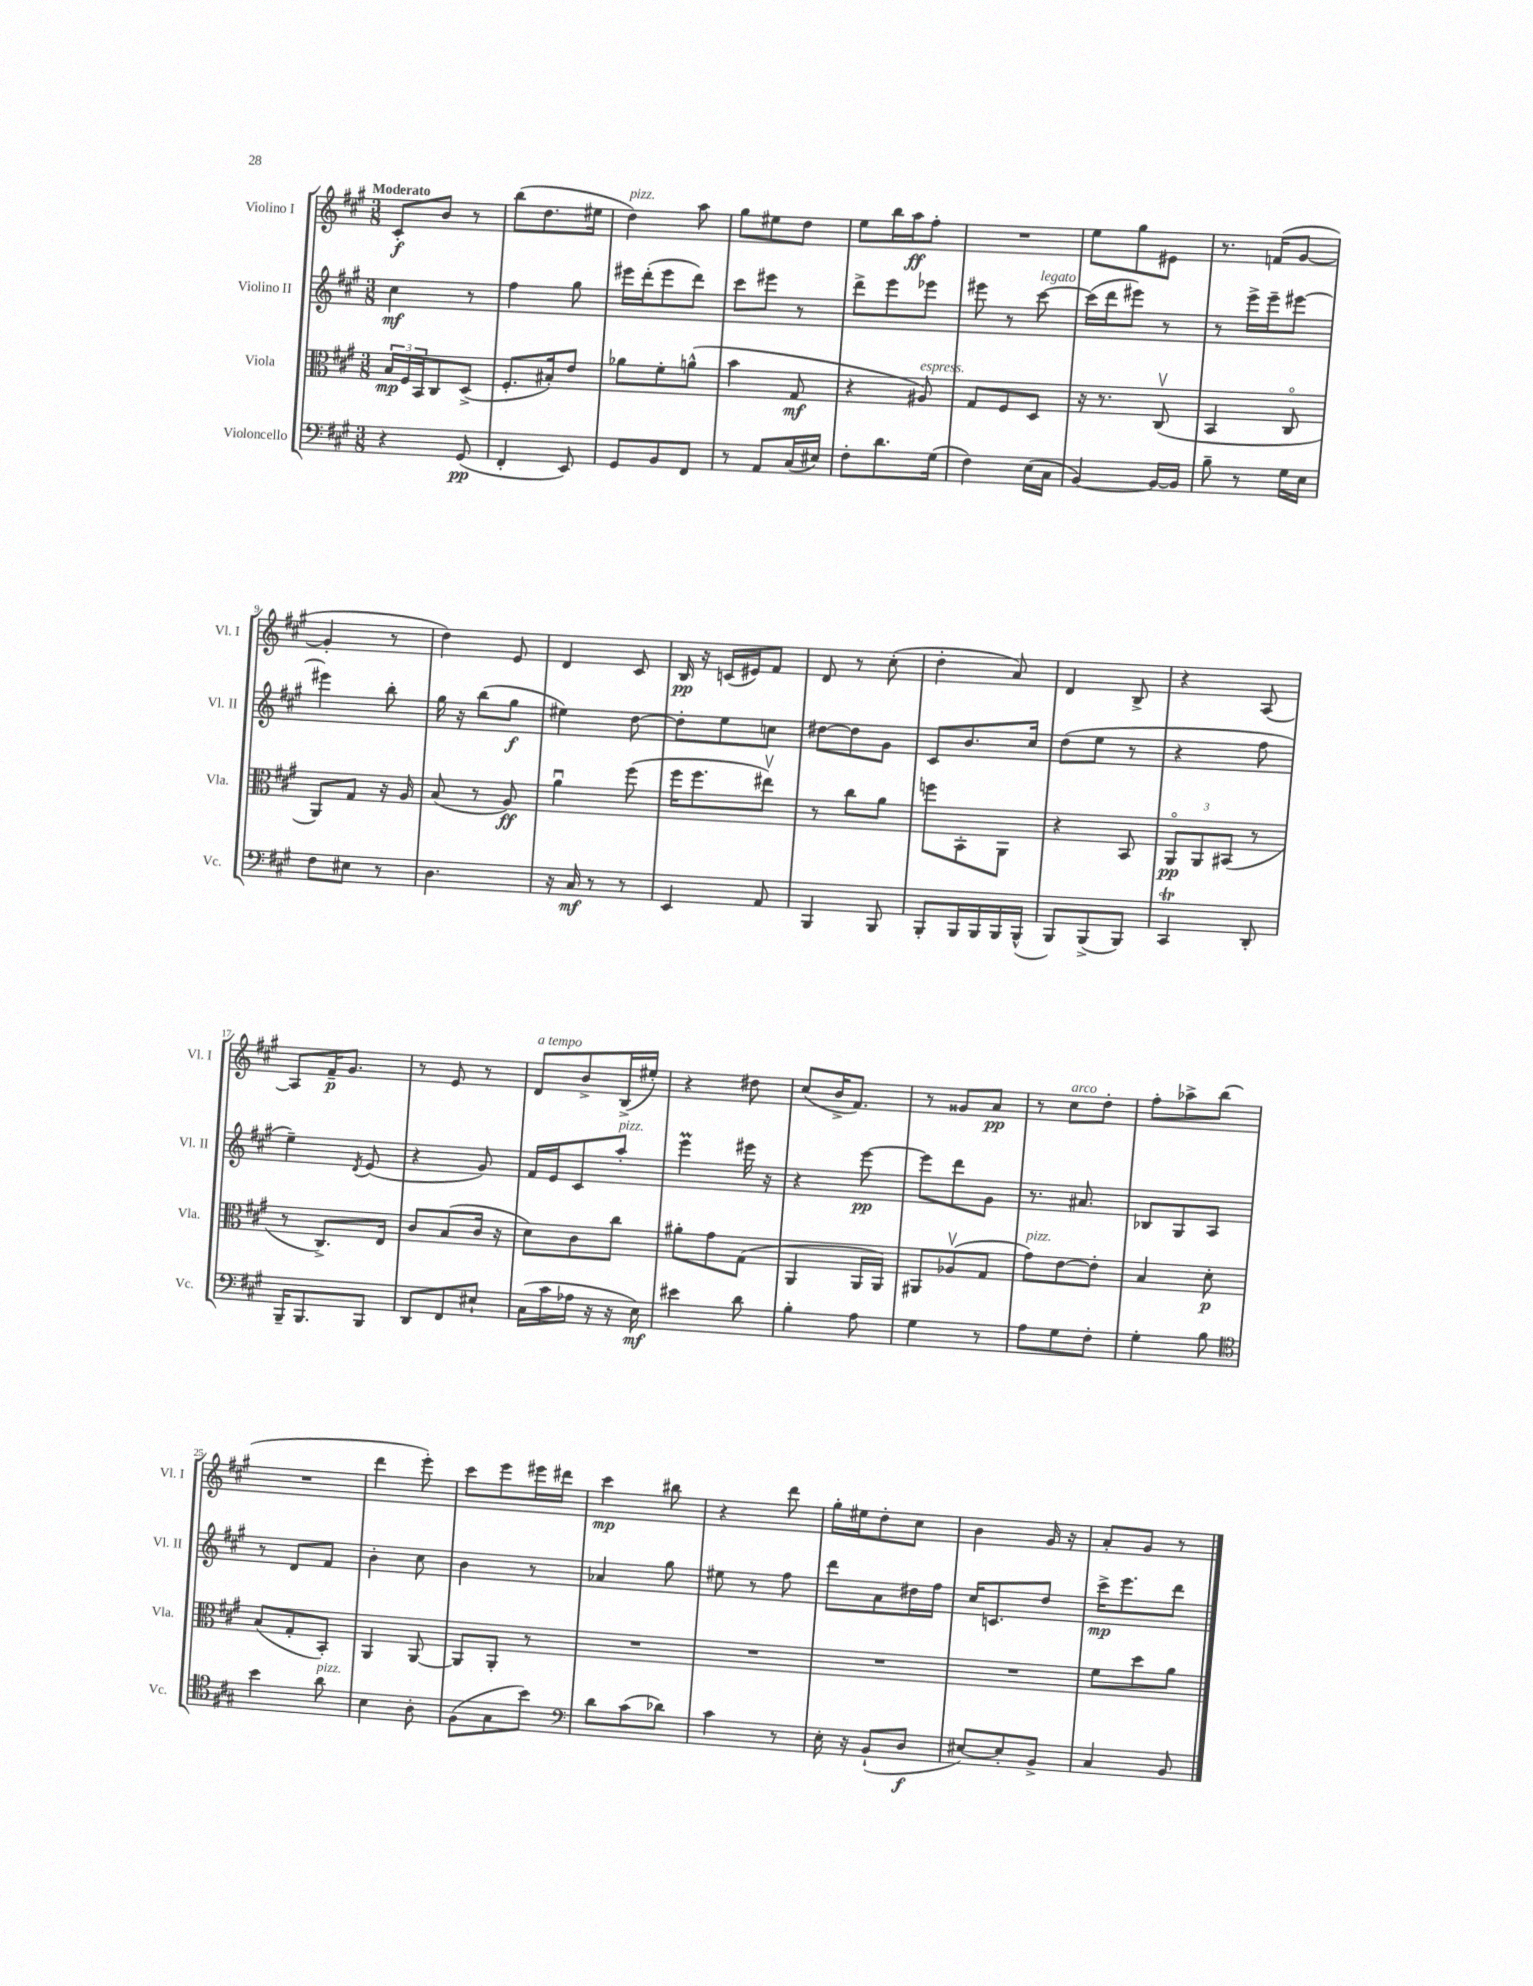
<<
\new StaffGroup <<
\new Staff = "s0" \with { instrumentName = "Violino I" shortInstrumentName = "Vl. I" } {
    \clef treble \key a \major \numericTimeSignature \time 3/8 \tempo "Moderato"
    cis'8-.\f b'8 r8 |
    b''8( d''8. eis''16 |
    d''4^\markup { \italic "pizz." }) a''8 |
    gis''8 eis''8 d''8 |
    e''8 b''16 a''16\ff fis''8-. |
    R4. |
    e''8 gis''8 eis'8 |
    r8. f'16( gis'8~ |
    gis'4-. r8 |
    d''4) e'8 |
    d'4 cis'8 |
    b16\pp r16 c'16( eis'16) fis'8 |
    d'8 r8 cis''8-.( |
    d''4-. a'8) |
    d'4 b8-> |
    r4 a8~ |
    a8 fis'16--\p gis'8. |
    r8 e'8 r8 |
    d'8^\markup { \italic "a tempo" } b'8-> b16->( eis''16-.) |
    r4 dis''8 |
    cis''8( b'16-> fis'8.) |
    r8 gisis'8 a'8\pp |
    r8 cis''8^\markup { \italic "arco" } d''8-. |
    fis''8-. aes''8-> b''8( |
    R4. |
    d'''4 e'''8-.) |
    cis'''8 e'''8 eis'''16 dis'''16 |
    cis'''4\mp bis''8 |
    r4 d'''8 |
    gis''16-. eis''16 d''8-. cis''8 |
    b'4 gis'16 r16 |
    a'8-. gis'8 r8 \bar "|." |
}
\new Staff = "s1" \with { instrumentName = "Violino II" shortInstrumentName = "Vl. II" } {
    \clef treble \key a \major \numericTimeSignature \time 3/8
    cis''4\mf r8 |
    fis''4 gis''8 |
    eis'''16 d'''16-.( eis'''8 d'''8) |
    cis'''8 eis'''8 r8 |
    d'''8-> e'''8 ees'''8 |
    eis'''8 r8 cis'''8~^\markup { \italic "legato" } |
    cis'''16( d'''16 eis'''8) r8 |
    r8 e'''16-> e'''16-- eis'''8~ |
    eis'''4 b''8-. |
    gis''16 r16 b''8( gis''8\f |
    eis''4) d''8~ |
    d''8-. e''8 c''8 |
    dis''8~ dis''8 gis'8 |
    cis'8 b'8. cis''16 |
    d''8( e''8 r8 |
    r4 fis''8 |
    e''4--) \acciaccatura { d'8 } e'8( |
    r4 gis'8) |
    fis'16 e'16 cis'8 a''8-.^\markup { \italic "pizz." } |
    e'''4\prall eis'''16 r16 |
    r4 e'''8~\pp |
    e'''8 d'''8 gis'8 |
    r8. ais'8. |
    bes8 gis8 a8 |
    r8 d'8 fis'8 |
    b'4-. cis''8 |
    b'4 r8 |
    aes'4 gis''8 |
    eis''8 r8 fis''8 |
    d'''8 a'8 dis''16 fis''16 |
    cis''16 c'8. d''8 |
    cis'''16->\mp e'''8. d'''8 \bar "|." |
}
\new Staff = "s2" \with { instrumentName = "Viola" shortInstrumentName = "Vla." } {
    \clef alto \key a \major \numericTimeSignature \time 3/8
    \tuplet 3/2 { b16\mp fis16 b,16 } cis8 d8->( |
    fis8.-. bis16-.) e'8 |
    aes'8 fis'8-. a'8-^( |
    b'4 gis8\mf |
    r4 ais8^\markup { \italic "espress." }) |
    gis8 fis8 d8 |
    r16 r8. cis8\upbow( |
    b,4 cis8\flageolet |
    a,8) gis8 r16 a16 |
    b8( r8 a8\ff) |
    a'4\downbow fis''8( |
    fis''16 fis''8. eis''8\upbow) |
    r8 cis''8 a'8 |
    f''8 b,8-. a,8 |
    r4 b,8 |
    \tuplet 3/2 { a,8\flageolet\pp a,8 bis,8( } r8 |
    r8 cis8.->) e16 |
    cis'8 b8( cis'16 r16 |
    d'8) cis'8 cis''8 |
    ais'8-. gis'8 gis8( |
    a,4 a,16 a,16) |
    ais,8 aes8\upbow( gis8 |
    gis'8^\markup { \italic "pizz." }) e'8~ e'8-. |
    b4 d'8-.\p |
    b8( gis8-. b,8-.) |
    a,4 a,8~ |
    a,8 a,8-. r8 |
    R4. |
    R4. |
    R4. |
    R4. |
    fis'8 d''8 a'8 \bar "|." |
}
\new Staff = "s3" \with { instrumentName = "Violoncello" shortInstrumentName = "Vc." } {
    \clef bass \key a \major \numericTimeSignature \time 3/8
    r4 gis,8\pp( |
    fis,4-. e,8) |
    gis,8 b,8 fis,8 |
    r8 a,8 cis16( eis16) |
    fis8-. d'8. gis16( |
    fis4) e16( cis16 |
    b,4~) b,16~ b,16 |
    b8-- r8 gis16 e16 |
    fis8 eis8 r8 |
    d4. |
    r16 cis16\mf r8 r8 |
    e,4 a,8 |
    b,,4 b,,8 |
    b,,8-. b,,16 b,,16 b,,16 b,,16-^( |
    b,,8) b,,8->( b,,8) |
    cis,4\trill d,8-. |
    b,,16-- b,,8. b,,8 |
    d,8 fis,8 eis8-! |
    cis16( cis'16 aes16 r16 r16 e16\mf) |
    eis'4 d'8 |
    b4-. a8 |
    gis4 r8 |
    a8 gis8 fis8-. |
    gis4-. b8 |
    \clef tenor b'4 a'8^\markup { \italic "pizz." } |
    b4 a8-. |
    fis8( gis8 b'8) |
    \clef bass d'8 cis'8( des'8) |
    cis'4 r8 |
    e16-. r16 b,8-!( d8\f |
    eis8~) eis8-. b,8-> |
    cis4 b,8 \bar "|." |
}
>>
>>
